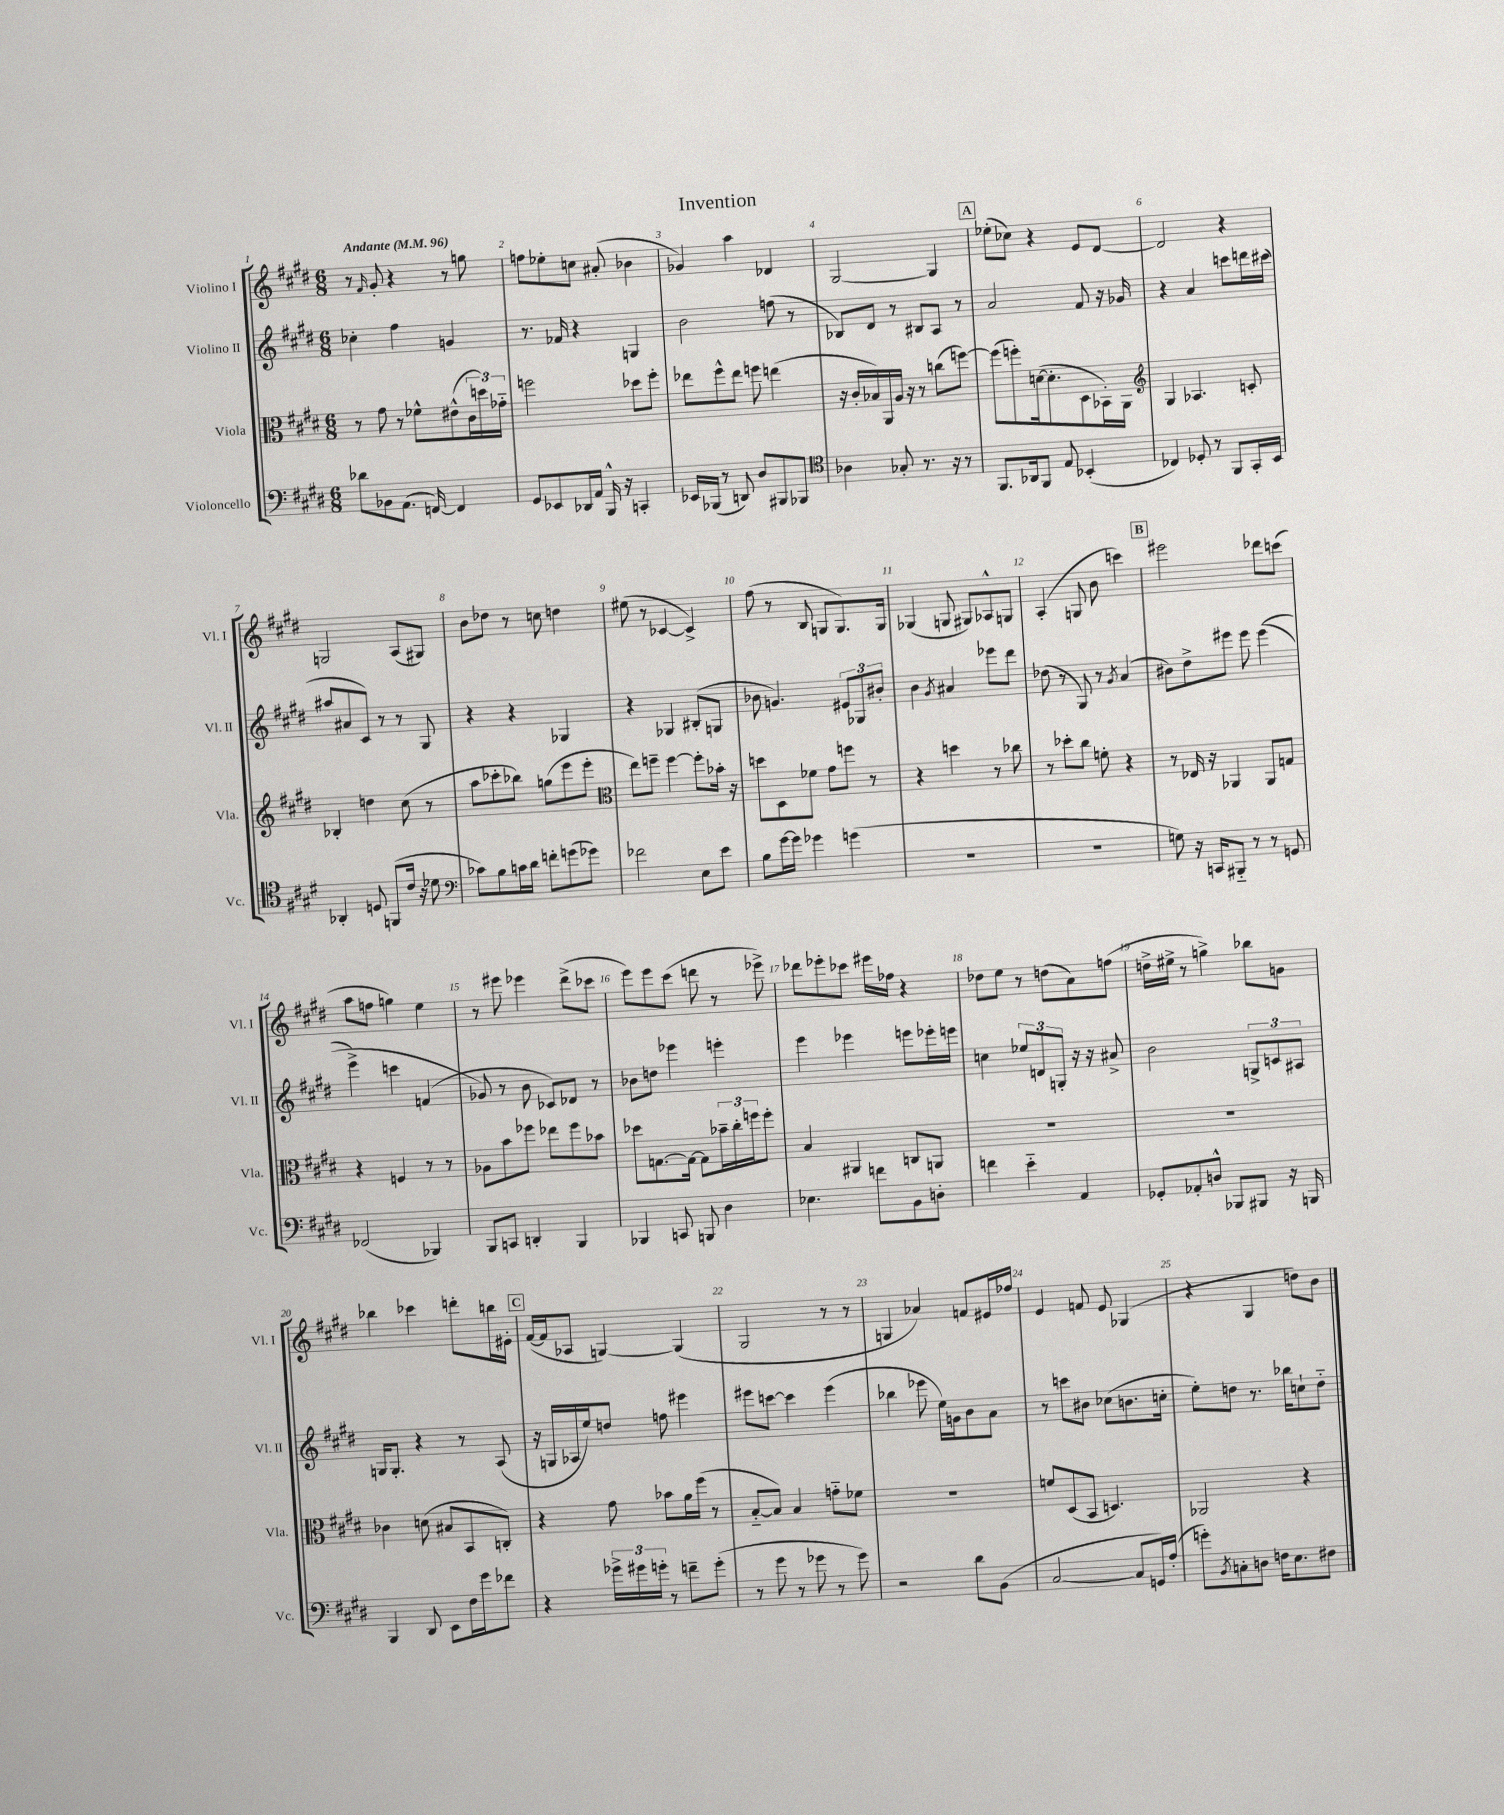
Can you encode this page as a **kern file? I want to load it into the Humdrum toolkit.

**kern	**kern	**kern	**kern
*staff4	*staff3	*staff2	*staff1
*clefF4	*clefC3	*clefG2	*clefG2
*k[f#c#g#d#]	*k[f#c#g#d#]	*k[f#c#g#d#]	*k[f#c#g#d#]
*M6/8	*M6/8	*M6/8	*M6/8
*MM96	*MM96	*MM96	*MM96
8d-\L	8r	4cc-'\	8r
.	.	.	16qqf#/
8BB-\	8g#\	.	8g#'/
(8.AA\J	8r	4ff#\	4r
.	8f-^^\L	.	.
[16FF/)	.	.	.
4FF/]	(8e#^^\	4g/	8r
.	24c#\L	.	8gg\
.	24dd\)	.	.
.	24g-'~\JJ	.	.
=	=	=	=
8GG#/L	2ff\	8.r	8ff\L
8EE-/	.	.	8ee-'\
.	.	16f-/	.
16DD-/L	.	4r	8cc\J
16AA/JJ	.	.	.
16BBB^^/	.	.	(8a#'/
16r	.	.	.
4CC'/	8dd-\L	4G/	4b-\
.	8ff'\J	.	.
=	=	=	=
16EE-/LL	8ee-\L	2b\	4g-/)
(16BBB-/JJ	.	.	.
8r	8ff#^^\	.	.
8DD/)	8ee-\J	.	4aa\
8D#/L	8ff\	.	.
8BBB#/	(4ee\	(8ff\	4d-/
8BBB-/J	.	8r	.
=	=	=	=
*clefC4	*	*	*
4A-\	16r	8B-/L)	[2G#/
.	16c#'/LL	.	.
.	16B-/)	8d#/J	.
.	16AA/	.	.
8G-'/	16A/JJ	8r	.
.	16r	.	.
8.r	8r	8B#/L	.
.	(8cc\L	8A/J	4G#/]
16r	.	.	.
8r	[8ff\J)	8r	.
=	=	=	=
8.FF#/L	(8ff\]L	2a/	(8ee-'\L
.	8ff'\)	.	8cc-\J)
16AA-/k	.	.	.
8FF#/J	([16d\k	.	4r
.	8.d'\]	.	.
8E/	.	.	.
(4BB-'/	8D#\	8f#/	8e/L
.	16BB-'\L)	16r	[8d#/J
.	16AA\JJ	16g-/	.
=	=	=	=
*	*clefG2	*	*
4C-/)	4G#/	4r	2d#/]
8D-'/	4.A-/	4a/	.
8r	.	.	.
8FF#/L	.	8ccc\L	4r
16GG#'/L	8c'/	16ddd\L	.
16BB/JJ	.	(16ccc#\JJ	.
=	=	=	=
4AA-'/	4B-'/	8aa#/L	2G/
.	.	8a#/	.
8D/	4dd\	8c#/J)	.
(8FF/L	.	8r	.
16c#/Jk	(8cc#\	8r	(8A/L
16r	.	.	.
8d-\	8r	8G#/	8G#/J)
=	=	=	=
*clefF4	*	*	*
8c-\L)	8aa\L	4r	8b\L
8B\	8ccc-'\	.	8dd-\J
16c\L	8bb-\J)	4r	8r
16d#\JJ	.	.	.
8f'\L	(8gg\L	.	8cc\
(8g\	8eee\	4G-/	4dd\
8g-\J)	8eee'\J	.	.
=	=	=	=
*	*clefC3	*	*
2f-\	8ee\L)	4r	(8ee#\
.	8ff~\J	.	8r
.	[4ff\	4G-/	[4c-/
8E\L	8ff'\]L	(8B#'/L	4c-^/])
8e\J	16b-'\Jk	8G/J	.
.	16r	.	.
=	=	=	=
8B\L	8dd\L	8b-\	(8ff#\
[16g#\L	8D#\	4.g/)	8r
16g#\]JJ	.	.	.
4g-\	8f-\J	.	8B/
.	8g#\L	.	8G/L
(4g\	8ff\J	12e#/L	8.G/)
.	.	12G-/	.
.	8r	.	.
.	.	12b#'/J	.
.	.	.	16G/Jk
=	=	=	=
2.r	4r	4b\	(4G-/
.	.	8qg#/	.
.	4dd\	4a#/	8G/
.	.	.	8G#/L)
.	8r	8eee-\L	8A-^^/
.	8cc-\	8ddd#\J	8G/J
=	=	=	=
2.r	8r	(8dd-\	(4A'/
.	8dd-'\L	8r	.
.	8cc#\J	8G#/)	8G/
.	8f'\	8r	8b\
.	.	8qg#/	.
.	4r	(4a/	4ccc\)
=	=	=	=
8G\)	8r	8b#\L)	2eee#\
16r	16E-/	8dd#^\	.
16CC/LK	16r	.	.
8BBB#'~/J	4AA-/	8eee#\J	.
8r	.	8eee#\	.
8r	8AA-/L	&((4eee#\	8ddd-\L
8GG/	8G/J	.	(8ccc\J
=	=	=	=
(2FF-/	4r	4eee^\)	8aa\L
.	.	.	8ff\J
.	4F/	4ccc\	4gg\)
4BBB-/)	8r	(4f/	4ee\
.	8r	.	.
=	=	=	=
8BBB/L	8A-\L	8g-/&)	8r
8CC/J	8b\	8r	8eee#\
4DD'/	8ff-\J	8b\	4eee-\
.	8ee-\L	8c-/L)	.
4BBB/	8ff-\	8d-/J	(8ddd#^\L
.	8b-\J	8r	8ccc-\J
=	=	=	=
4BBB-/	8dd-\L	8b-\L	8eee\L)
.	[8.G\	8dd\J	8eee\
8CC/	.	4eee-\	(8ccc#\J
.	16G\_Jk	.	.
8BBB/	8G\]L	.	8ddd\
4D#\	24b-~\L	4eee'\	8r
.	24cc#'\	.	.
.	24ff\J	.	.
.	8ff'\J	.	8eee-^\)
=	=	=	=
4.E-\	4B/	4eee\	8ddd-\L
.	.	.	8eee-'\
.	4AA#/	4eee-\	8ccc-\J
8f\L	.	.	16eee#\LL
.	.	.	16ff-\JJ
8BB\	8C/L	8eee\L	4r
8D'\J	8AA/J	16eee-'\L	.
.	.	16eee\JJ	.
=	=	=	=
4f\	2.r	4cc\	8dd-\L
.	.	.	8ee\J
4e'~\	.	12ee-/L	8r
.	.	12d/	.
.	.	.	(8dd\L
.	.	12G'/J	.
4AA/	.	16r	8a\)
.	.	16r	.
.	.	8a#^/	(8ff\J
=	=	=	=
8GG-'/L	2.r	2b\	16dd^\LL
.	.	.	16ee#^\JJ
8AA-'/	.	.	8r
8D^^/J	.	.	4gg^\)
8BBB-/L	.	.	.
8BBB#/J	.	12G^/L	8bb-\L
.	.	12c/	.
16r	.	.	8g\J
.	.	12A#/J	.
16BBB/	.	.	.
=	=	=	=
4BBB/	4c-\	16G/LK	4bb-\
.	.	8.G'/J	.
8DD#/	(8d\	4r	4ccc-\
8EE\L	8B#/L	.	.
16F#\L	8BB/	8r	8ddd'\L
16g#\J	.	.	.
8f-\J	8C'/J)	(8A/	16bb\L
.	.	.	16e#'\JJ
=	=	=	=
4r	4r	16r	([16f#/LL
.	.	16G/LL	16f#/]J
.	.	16A-/	8A-/J
.	.	16ee/J)	.
24g-^\LL	8g#\	8dd/J	[4G/)
24g#\	.	.	.
24g'\JJ	.	.	.
8r	8b-\L	8ff\	.
8f~\L	16a\L	4eee#\	(4G/]
.	(16ff#\JJ	.	.
(8g'\J	8r	.	.
=	=	=	=
8r	[8B'~/L	8eee#\L	2G#/
8g#\	8B/]J)	[8ccc\J	.
8r	4B/	4ccc\]	.
8g-\	.	.	.
8r	8g'~\L	(4eee#\	8r
8g-\)	8f-\J	.	8r
=	=	=	=
2r	2.r	4bb-\	4G/
.	.	8eee-\	4a-/)
.	.	16ee\LL)	.
.	.	16g\J	.
8d#\L	.	8b\	8f/L
(8BB\J	.	8a\J	16e#/L
.	.	.	16ff-/JJ
=	=	=	=
[2C#/	8f/L	8r	4e/
.	(8D#/	8ccc\L	.
.	8BB/J	8b#\J	8f/
.	4.D/)	(8cc-\L	8e/
8C#/]L	.	8.b\	(4G-/
16GG/L)	.	.	.
(16A'/JJ	.	16cc'\Jk	.
=	=	=	=
8g'\L)	2AA-/	8ee'\L)	4r
8qBB/	.	.	.
8C'\	.	8dd\J	.
8D\J	.	8.r	4G#/
16F\LK	.	.	.
8.E\	.	16bb-\LK	.
.	4r	8cc`\	8dd\L)
8F#\J	.	8dd'~\J	8b\J
==	==	==	==
*-	*-	*-	*-
